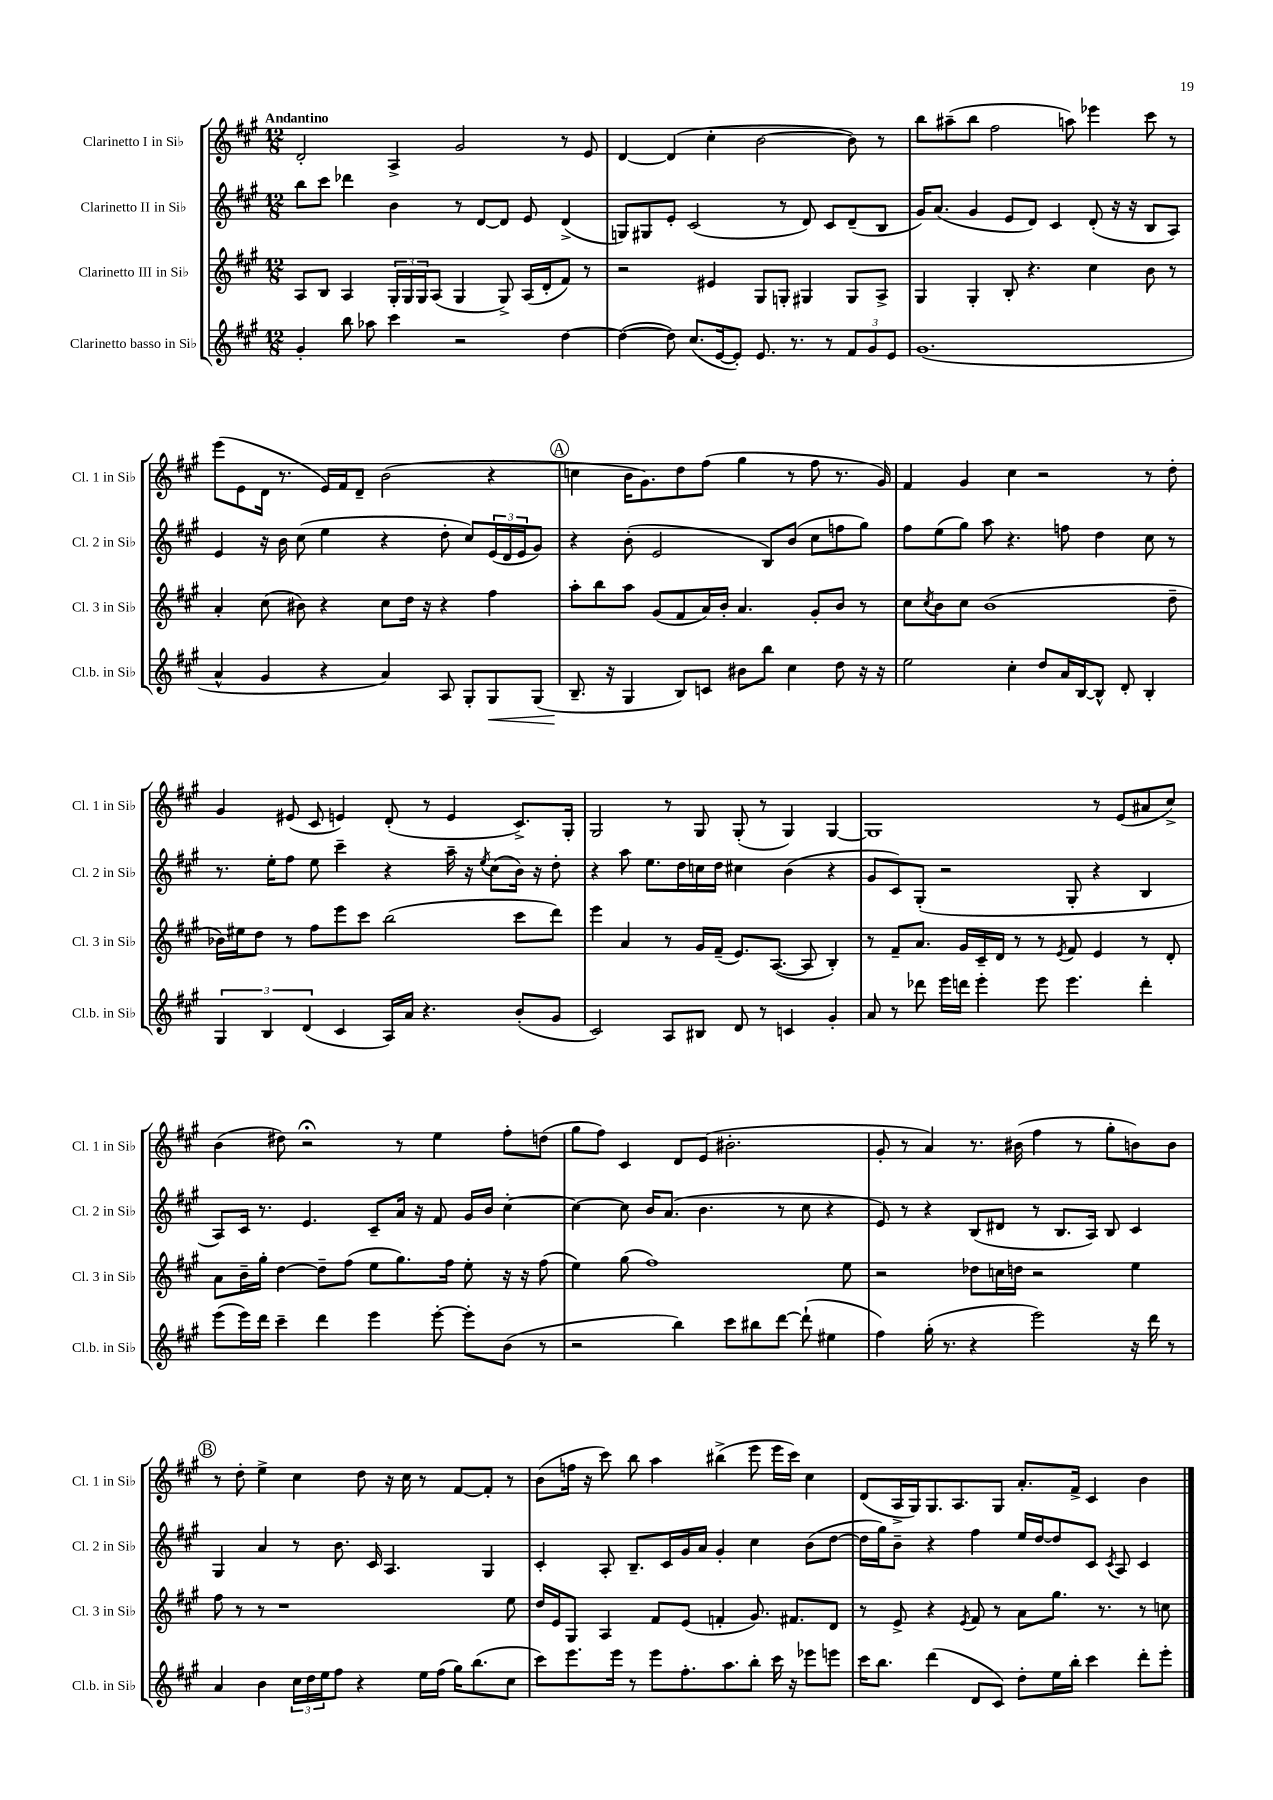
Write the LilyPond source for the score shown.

<<
\new StaffGroup <<
\new Staff = "s0" \with { instrumentName = "Clarinetto I in Sib" shortInstrumentName = "Cl. 1 in Sib" } {
    \clef treble \key a \major \numericTimeSignature \time 12/8 \tempo "Andantino"
    d'2-. a4-> gis'2 r8 e'8 |
    d'4~ d'4( cis''4-. b'2~ b'8) r8 |
    b''8 ais''8--( b''8 fis''2 a''8) ees'''4 cis'''8 r8 |
    e'''8( e'8 d'16 r8. e'16) fis'16 d'8-- b'2( r4 |
    \mark \markup { \circle "A" } c''4 b'16 gis'8.) d''8 fis''8( gis''4 r8 fis''8 r8. gis'16) |
    fis'4 gis'4 cis''4 r2 r8 d''8-. |
    gis'4 eis'8( cis'8 e'4) d'8-.( r8 e'4 cis'8.->) gis16-. |
    gis2 r8 gis8 gis8-.( r8 gis4) gis4~ |
    gis1 r8 e'8( ais'8 cis''8->) |
    b'4( dis''8) r2\fermata r8 e''4 fis''8-. d''8( |
    gis''8 fis''8) cis'4 d'8 e'8( bis'2.-. |
    gis'8-. r8 a'4) r8. bis'16( fis''4 r8 gis''8-. b'8) b'8 |
    \mark \markup { \circle "B" } r8 d''8-. e''4-> cis''4 d''8 r16 cis''16 r8 fis'8~ fis'8-. r8 |
    b'8( f''16 r16 cis'''8) b''8 a''4 bis''4->( e'''8 e'''16 cis'''16) cis''4 |
    d'8( a16-> gis16) gis8. a8. gis8 a'8.-. fis'16-> cis'4 b'4 \bar "|." |
}
\new Staff = "s1" \with { instrumentName = "Clarinetto II in Sib" shortInstrumentName = "Cl. 2 in Sib" } {
    \clef treble \key a \major \numericTimeSignature \time 12/8
    b''8 cis'''8 des'''4 b'4 r8 d'8~ d'8 e'8 d'4->( |
    g8) gis8 e'8-. cis'2( r8 d'8) cis'8 d'8--( b8 |
    gis'16) a'8.( gis'4 e'8 d'8) cis'4 d'8-.( r16 r16 b8 a8) |
    e'4 r16 b'16 cis''8( e''4 r4 d''8-. cis''8) \tuplet 3/2 { e'16( d'16 e'16 } gis'8) |
    \mark \markup { \circle "A" } r4 b'8-.( e'2 b8) b'8( cis''8 f''8 gis''8) |
    fis''8 e''8( gis''8) a''8 r4. f''8 d''4 cis''8 r8 |
    r8. e''16-. fis''8 e''8 cis'''4-- r4 a''16-- r16 \acciaccatura { e''8 } cis''8( b'16) r16 d''8-. |
    r4 a''8 e''8. d''16 c''16 d''16 cis''4 b'4( r4 |
    gis'8 cis'8) gis8-.( r2 gis8-. r4 b4 |
    a8) cis'16 r8. e'4. cis'8-- a'16 r16 fis'8 gis'16 b'16 cis''4~-. |
    cis''4~ cis''8 b'16 a'8.( b'4. r8 cis''8 r4 |
    e'8) r8 r4 b8( dis'8 r8 b8. a16) b8 cis'4 |
    \mark \markup { \circle "B" } gis4 a'4 r8 b'8. cis'16 a4. gis4 |
    cis'4-. a8-. b8.-- cis'16 gis'16 a'16 gis'4-. cis''4 b'8( d''8~ |
    d''16 gis''16) b'8-- r4 fis''4 e''16 d''16~ d''8 cis'8 \acciaccatura { cis'8 } a8 cis'4 \bar "|." |
}
\new Staff = "s2" \with { instrumentName = "Clarinetto III in Sib" shortInstrumentName = "Cl. 3 in Sib" } {
    \clef treble \key a \major \numericTimeSignature \time 12/8
    a8 b8 a4 \tuplet 3/2 { gis16-. gis16 gis16 } a8( gis4 gis8->) a16( d'16-. fis'8) r8 |
    r2 eis'4 gis8 g8-. gis4 gis8 a8-> |
    gis4 gis4-. b8-. r4. cis''4 b'8 r8 |
    a'4-. cis''8( bis'8) r4 cis''8 d''16 r16 r4 fis''4 |
    \mark \markup { \circle "A" } a''8-. b''8 a''8 gis'8( fis'8 a'16) b'16-. a'4. gis'8-. b'8 r8 |
    cis''8 \acciaccatura { cis''8 } b'8 cis''8 b'1( d''8-- |
    bes'16) eis''16 d''8 r8 fis''8 e'''8 cis'''8 b''2( cis'''8 d'''8) |
    e'''4 a'4 r8 gis'16 fis'16--( e'8.) a8.~( a8 b4-.) |
    r8 fis'8-- a'8. gis'16 cis'16-- d'16 r8 r8 \acciaccatura { e'8 } fis'8 e'4 r8 d'8-. |
    a'8 b'16-- gis''16-. d''4~ d''8-- fis''8( e''8 gis''8.) fis''16 e''8-. r16 r16 fis''8( |
    e''4) gis''8( fis''1) e''8 |
    r2 des''8 c''16 d''16 r2 e''4 |
    \mark \markup { \circle "B" } fis''8 r8 r8 r1 e''8 |
    d''16 e'16 gis8 a4 fis'8 e'8( f'4-. gis'8.) fis'8. d'8 |
    r8 e'8-> r4 \acciaccatura { e'8 } fis'8 r8 a'8 gis''8. r8. r8 c''8 \bar "|." |
}
\new Staff = "s3" \with { instrumentName = "Clarinetto basso in Sib" shortInstrumentName = "Cl.b. in Sib" } {
    \clef treble \key a \major \numericTimeSignature \time 12/8
    gis'4-. b''8 aes''8 cis'''4 r2 d''4~ |
    d''4~( d''8) cis''8.( e'16~ e'8-.) e'8. r8. r8 \tuplet 3/2 { fis'8 gis'8 e'8 } |
    gis'1.( |
    a'4-^ gis'4 r4 a'4) a8 gis8-. gis8\< gis8( |
    \mark \markup { \circle "A" } b8.--\! r16 gis4 b8) c'8 bis'8 b''8 cis''4 d''8 r16 r16 |
    e''2 cis''4-. d''8 a'16 b16~ b8-^ d'8-. b4-. |
    \tuplet 3/2 { gis4 b4 d'4( } cis'4 a16) a'16 r4. b'8-.( gis'8 |
    cis'2) a8 bis8 d'8 r8 c'4 gis'4-. |
    a'8 r8 des'''8 e'''16 d'''16 e'''4-. e'''8 e'''4. d'''4-. |
    e'''8( e'''16) d'''16 cis'''4-- d'''4 e'''4 e'''8~-. e'''8-. b'8( r8 |
    r2 b''4) cis'''8 bis''8 d'''8~ d'''8-!( eis''4 |
    fis''4) gis''16-.( r8. r4 e'''2) r16 d'''16 r8 |
    \mark \markup { \circle "B" } a'4 b'4 \tuplet 3/2 { cis''16 d''16 e''16 } fis''8 r4 e''16 fis''16( gis''16) b''8.( cis''8 |
    cis'''8) e'''8. e'''16 r8 e'''8 fis''8.-. a''8. b''8-. cis'''16 r16 ees'''8 e'''8 |
    cis'''16 b''8. d'''4( d'8 cis'8) d''8-. e''16 b''16-. cis'''4 d'''8-. e'''8-. \bar "|." |
}
>>
>>
\layout { \context { \Score \remove "Bar_number_engraver" } }
